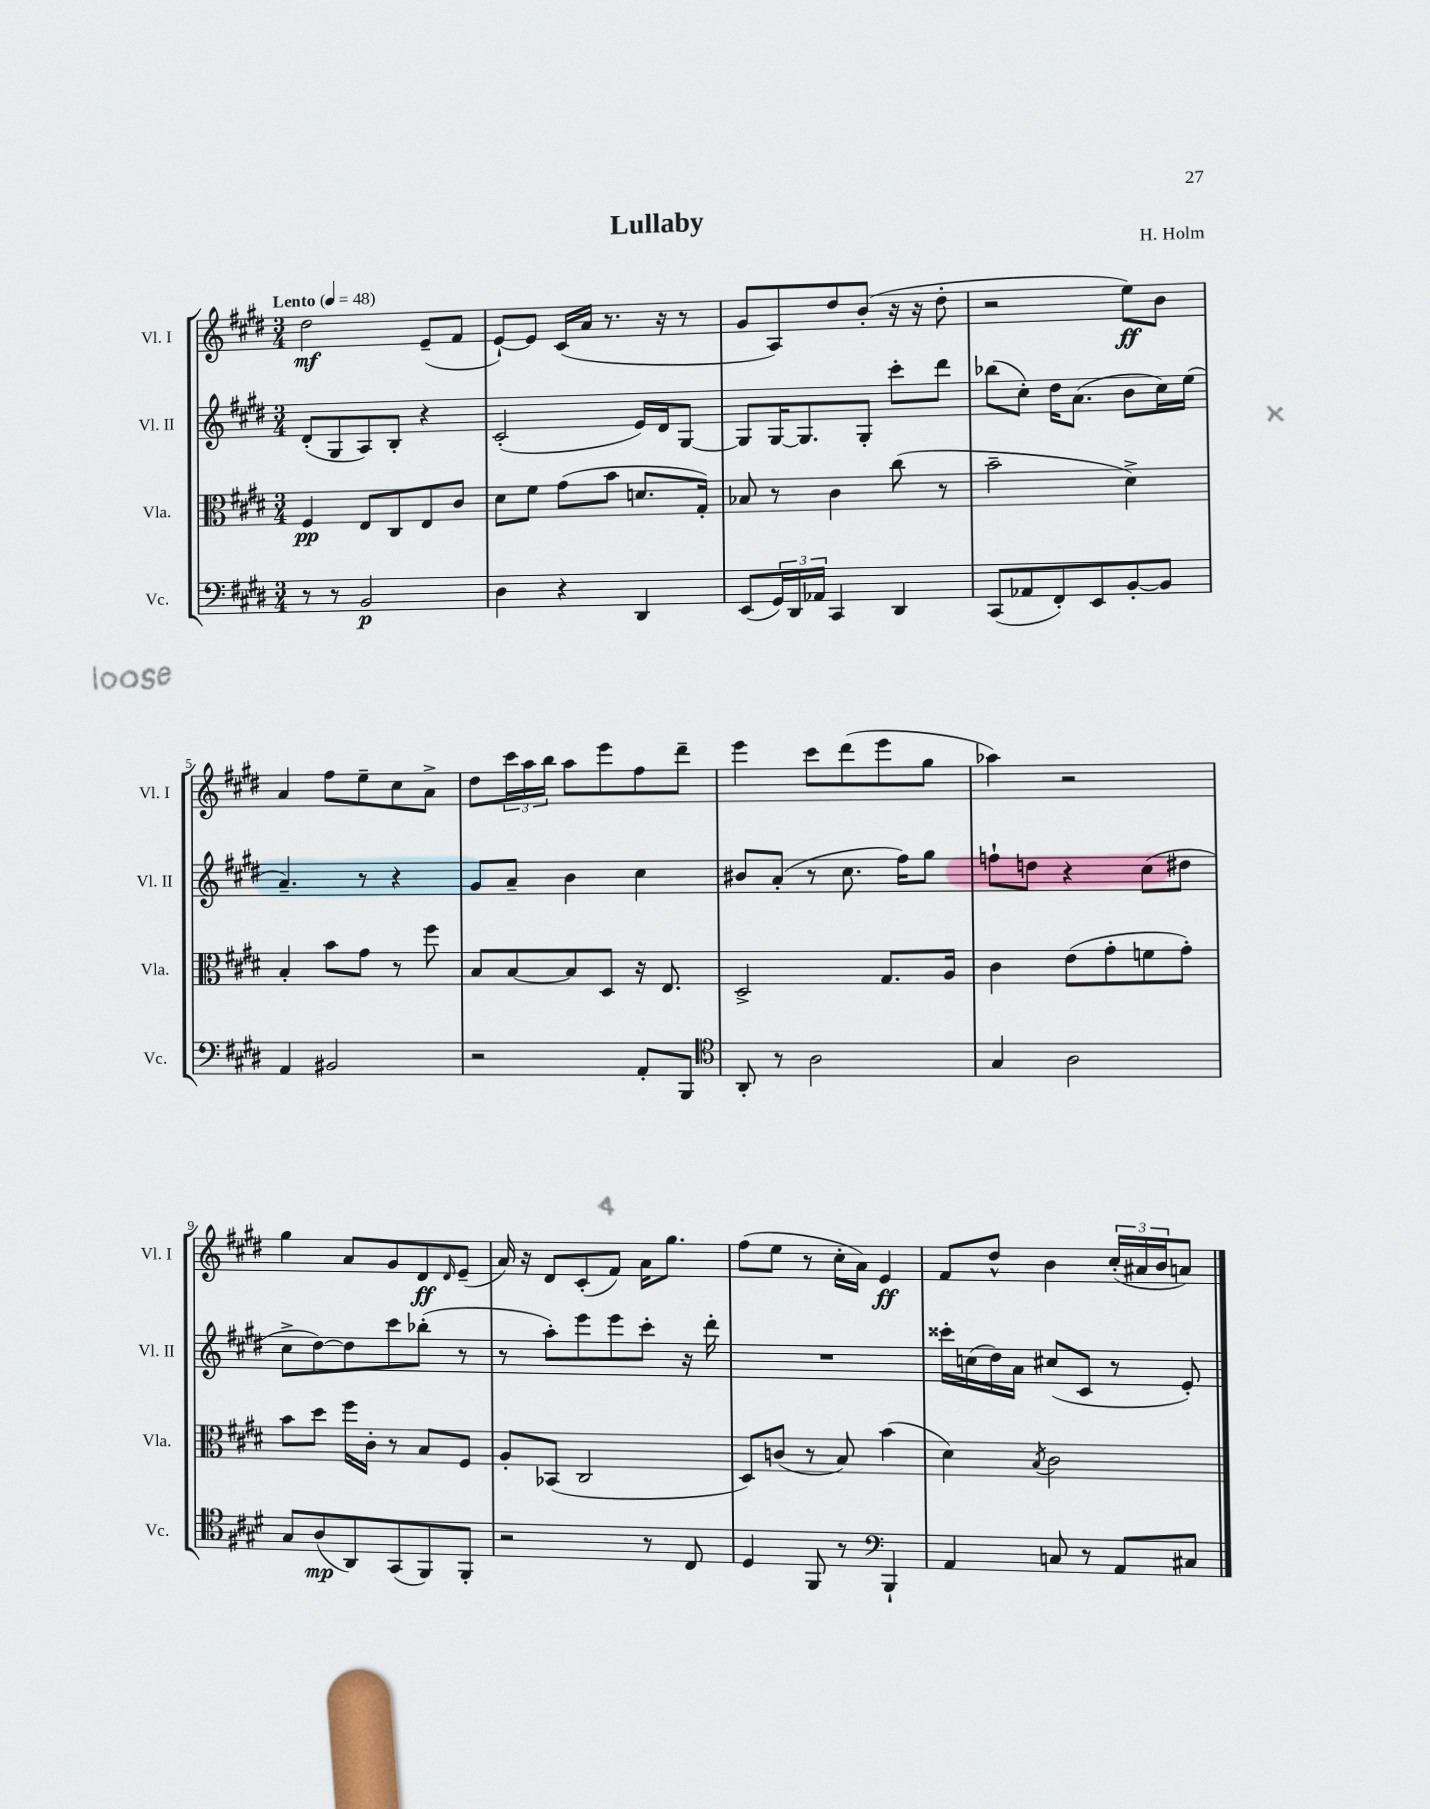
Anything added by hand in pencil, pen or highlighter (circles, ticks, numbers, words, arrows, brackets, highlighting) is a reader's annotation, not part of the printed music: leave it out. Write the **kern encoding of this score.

**kern	**dynam	**kern	**dynam	**kern	**kern	**dynam
*part4	*part4	*part3	*part3	*part2	*part1	*part1
*staff4	*staff4	*staff3	*staff3	*staff2	*staff1	*staff1
*I"Vc.	*	*I"Vla.	*	*I"Vl. II	*I"Vl. I	*
*I'Vc.	*	*I'Vla.	*	*I'Vl. II	*I'Vl. I	*
*clefF4	*	*clefC3	*	*clefG2	*clefG2	*
*k[f#c#g#d#]	*	*k[f#c#g#d#]	*	*k[f#c#g#d#]	*k[f#c#g#d#]	*
*M3/4	*	*M3/4	*	*M3/4	*M3/4	*
*MM48	*	*MM48	*	*MM48	*MM48	*
=1	=1	=1	=1	=1	=1	=1
!	!	!	!	!	!LO:TX:a:B:t=Lento	!
8r	.	4F#/	pp	(8d#'/L	2dd#\	mf
8r	.	.	.	8G#/	.	.
2BB/	p	8E/L	.	8A/)	.	.
.	.	8C#/	.	8B'/J	.	.
.	.	8E/	.	4r	(8e~/L	.
.	.	8c#/J	.	.	8f#/J	.
=2	=2	=2	=2	=2	=2	=2
4D#\	.	8d#\L	.	(2c#'/	[8e`/L)	.
.	.	8f#\J	.	.	8e/J]	.
4r	.	(8g#\L	.	.	(16c#/LL	.
.	.	.	.	.	16a/JJ	.
.	.	8b\J	.	.	8.r	.
4DD#/	.	8.dn/L	.	16e/LL)	.	.
.	.	.	.	16d#/J	16r	.
.	.	.	.	[8G#/J	8r	.
.	.	16G#'/Jk)	.	.	.	.
=3	=3	=3	=3	=3	=3	=3
(8EE/L	.	8B-X/	.	8G#/L]	8g#/L	.
24GG#/L)	.	8r	.	[16G#/K	8A/)	.
24DD#/	.	.	.	.	.	.
.	.	.	.	8.G#/]	.	.
24AA-X/JJ	.	.	.	.	.	.
4CC#/	.	4c#\	.	.	8dd#/	.
.	.	.	.	8G#'/J	(8b'/J	.
4DD#/	.	(8cc#\	.	8ccc#'\L	16r	.
.	.	.	.	.	16r	.
.	.	8r	.	8ddd#\J	8dd#'\	.
=4	=4	=4	=4	=4	=4	=4
(8CC#/L	.	2b~\	.	(8bb-X\L	2r	.
8AA-X/	.	.	.	8cc#'\J)	.	.
8FF#'/)	.	.	.	16dd#\KL	.	.
.	.	.	.	(8.a\J	.	.
8EE/	.	.	.	.	.	.
[8BB'/	.	4d#^\)	.	8b\L	8ee\L)	ff
8BB/J]	.	.	.	16cc#\L)	8b\J	.
.	.	.	.	(16ee\JJ	.	.
!!LO:LB:g=z
=5	=5	=5	=5	=5	=5	=5
4AA/	.	4B'/	.	4.a~/)	4a/	.
2BB#X/	.	8b\L	.	.	8ff#\L	.
.	.	8g#\J	.	8r	8ee~\	.
.	.	8r	.	4r	8cc#\	.
.	.	8ff#\	.	.	8a^\J	.
=6	=6	=6	=6	=6	=6	=6
2r	.	8B/L	.	8g#/L	8dd#\L	.
.	.	[8B/	.	8a~/J	24ccc#\L	.
.	.	.	.	.	24aa\	.
.	.	.	.	.	24bb\JJ	.
.	.	8B/]	.	4b\	8aa\L	.
.	.	8D#/J	.	.	8eee\	.
8AA'/L	.	16r	.	4cc#\	8ff#\	.
.	.	8.E/	.	.	.	.
8BBB/J	.	.	.	.	8ddd#~\J	.
=7	=7	=7	=7	=7	=7	=7
*clefC4	*	*	*	*	*	*
8AA'/	.	2D#^/	.	8b#X/L	4eee\	.
8r	.	.	.	(8a'/J	.	.
2A\	.	.	.	8r	8ccc#\L	.
.	.	.	.	8.cc#\	(8ddd#\	.
.	.	8.G#/L	.	.	8eee\	.
.	.	.	.	16ff#\KL)	.	.
.	.	.	.	8gg#\J	8gg#\J	.
.	.	16A/Jk	.	.	.	.
=8	=8	=8	=8	=8	=8	=8
4G#/	.	4c#\	.	8ffn`\L	4aa-X\)	.
.	.	.	.	8ddn\J	.	.
2A\	.	(8e\L	.	4r	2r	.
.	.	8g#'\	.	.	.	.
.	.	8fn\	.	(8cc#\L	.	.
.	.	8g#'\J)	.	8dd#X\J	.	.
!!LO:LB:g=z
=9	=9	=9	=9	=9	=9	=9
8G#/L	.	8b\L	.	8cc#^\L	4gg#\	.
(8A/	mp	8dd#\J	.	[8dd#\)	.	.
8AA/)	.	16ff#\LL	.	8dd#\]	8a/L	.
.	.	16c#'\JJ	.	.	.	.
(8GG#/	.	8r	.	8ccc#\	8g#/	.
8FF#/)	.	8B/L	.	(8bb-X'\J	8d#/	ff
.	.	.	.	.	16qqd#/	.
8FF#'/J	.	8F#/J	.	8r	(8e~/J	.
=10	=10	=10	=10	=10	=10	=10
2r	.	8A'/L	.	8r	16a/)	.
.	.	.	.	.	16r	.
.	.	(8BB-X/J	.	8aa'\L)	8d#/L	.
.	.	2C#/	.	8eee\	(8c#'/	.
.	.	.	.	8eee\	8f#/J)	.
8r	.	.	.	8ccc#'\J	16a\KL	.
.	.	.	.	.	8.gg#\J	.
8C#/	.	.	.	16r	.	.
.	.	.	.	16ddd#'\	.	.
=11	=11	=11	=11	=11	=11	=11
4D#/	.	8D#/L)	.	2.r	(8ff#\L	.
.	.	(8cn/J	.	.	8ee\J	.
8FF#/	.	8r	.	.	8r	.
8r	.	8B/)	.	.	16cc#'\LL	.
.	.	.	.	.	16a\JJ)	.
*clefF4	*	*	*	*	*	*
4BBB`/	.	(4b\	.	.	4e/	ff
=12	=12	=12	=12	=12	=12	=12
4AA/	.	4d#\)	.	16ccc##X'\LL	8f#/L	.
.	.	.	.	(16ccn\	.	.
.	.	.	.	16dd#\)	8dd#^^/J	.
.	.	.	.	16a\JJ	.	.
.	.	8qB/	.	.	.	.
8Cn/	.	2c#\	.	(8cc#X/L	4b\	.
8r	.	.	.	8c#/J	.	.
8AA/L	.	.	.	8r	(24cc#'/LL	.
.	.	.	.	.	24a#X/	.
.	.	.	.	.	24b/J	.
8C#X/J	.	.	.	8e'/)	8an/J)	.
==	==	==	==	==	==	==
*-	*-	*-	*-	*-	*-	*-
